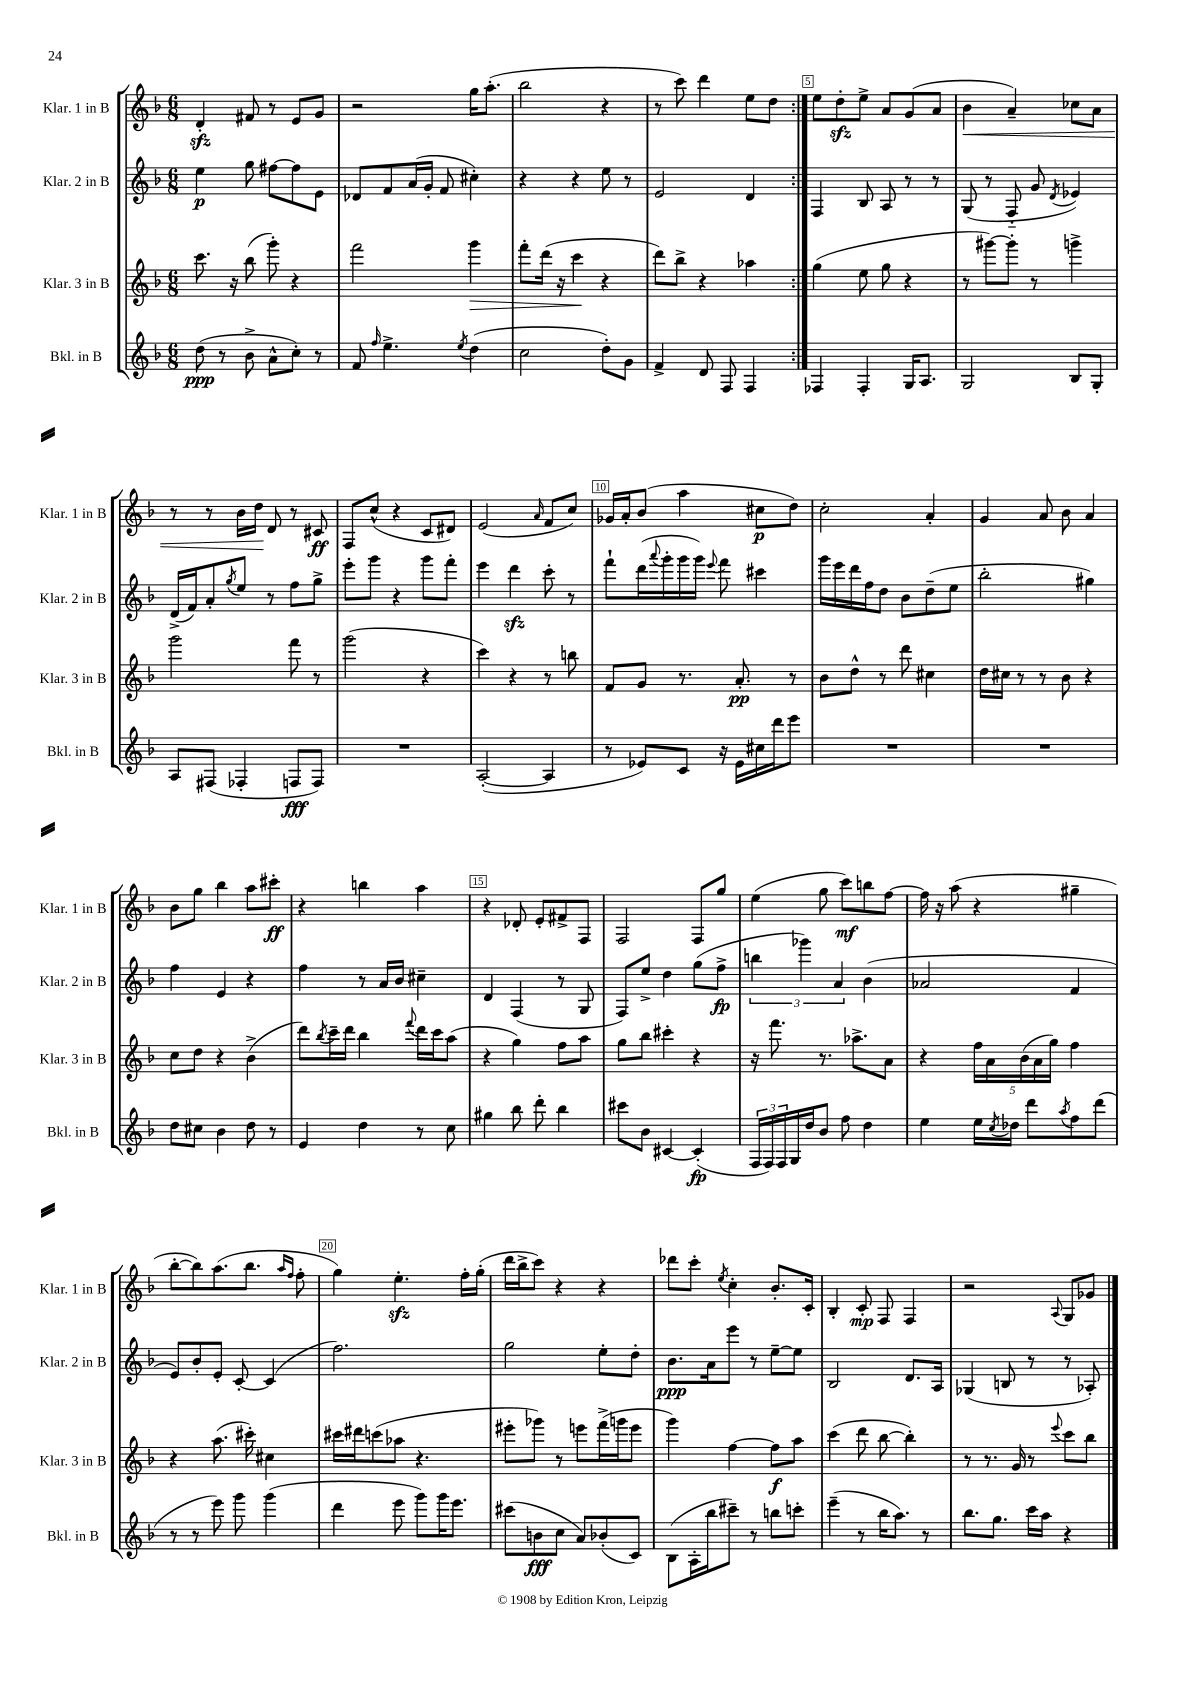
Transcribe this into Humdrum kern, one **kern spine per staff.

**kern	**dynam	**kern	**dynam	**kern	**dynam	**kern	**dynam
*part4	*part4	*part3	*part3	*part2	*part2	*part1	*part1
*staff4	*staff4	*staff3	*staff3	*staff2	*staff2	*staff1	*staff1
*I"Bkl. in B	*	*I"Klar. 3 in B	*	*I"Klar. 2 in B	*	*I"Klar. 1 in B	*
*I'Bkl. in B	*	*I'Klar. 3 in B	*	*I'Klar. 2 in B	*	*I'Klar. 1 in B	*
*clefG2	*	*clefG2	*	*clefG2	*	*clefG2	*
*k[b-]	*	*k[b-]	*	*k[b-]	*	*k[b-]	*
*M6/8	*	*M6/8	*	*M6/8	*	*M6/8	*
=1	=1	=1	=1	=1	=1	=1	=1
(8dd\	ppp	8.ccc\	.	4ee\	p	4dzz'/	.
8r	.	.	.	.	.	.	.
.	.	16r	.	.	.	.	.
8b-^\	.	(8bb-\	.	8gg\	.	8f#X/	.
8a^^\L	.	8ggg'\)	.	[8ff#X\L	.	8r	.
8cc'\J)	.	4r	.	8ff#\]	.	8e/L	.
8r	.	.	.	8e\J	.	8g/J	.
=2	=2	=2	=2	=2	=2	=2	=2
8f/	.	2fff\	.	8d-X/L	.	2r	.
16qqff/	.	.	.	.	.	.	.
4.ee^\	.	.	.	8f/	.	.	.
.	.	.	.	(16a/L	.	.	.
.	.	.	.	16g'/JJ	.	.	.
.	.	.	.	8f/	.	.	.
8qee/	.	.	.	.	.	.	.
!	!	!	!LO:HP:b	!	!	!	!
(4dd\	.	4ggg\	>	4cc#X'\)	.	16gg\KL	.
.	.	.	.	.	.	(8.aa'\J	.
=3	=3	=3	=3	=3	=3	=3	=3
2cc\	.	8fff'\L	.	4r	.	2bb-\	.
.	.	(16ddd\Jk	.	.	.	.	.
.	.	16r	.	.	.	.	.
.	.	4ccc\	.	4r	.	.	.
8dd'\L)	.	4r	]	8ee\	.	4r	.
8g\J	.	.	.	8r	.	.	.
=4	=4	=4	=4	=4	=4	=4	=4
4f^/	.	8ddd\L)	.	2e/	.	8r	.
.	.	8bb-^\J	.	.	.	8ccc\)	.
8d/	.	4r	.	.	.	4ddd\	.
8F/	.	.	.	.	.	.	.
4F/	.	4aa-X\	.	4d/	.	8ee\L	.
.	.	.	.	.	.	8dd\J	.
=5:|!	=5:|!	=5:|!	=5:|!	=5:|!	=5:|!	=5:|!	=5:|!
4F-X/	.	(4gg\	.	4F/	.	8ee\L	.
.	.	.	.	.	.	8ddzz'\	.
4F-'/	.	8ee\	.	8B-/	.	8ee^\J	.
.	.	8gg\	.	8A/	.	8a/L	.
16G/KL	.	4r	.	8r	.	(8g/	.
8.A/J	.	.	.	.	.	.	.
.	.	.	.	8r	.	8a/J	.
=6	=6	=6	=6	=6	=6	=6	=6
!	!	!	!	!	!	!	!LO:HP:b
2G/	.	8r	.	(8G/	.	4b-\	<
.	.	[8ggg#X\L)	.	8r	.	.	.
.	.	8ggg#'\J]	.	8F/	.	4a~/)	.
.	.	8r	.	8g/	.	.	.
.	.	.	.	8qd/	.	.	.
8B-/L	.	4gggn^\	.	4e-X/)	.	8cc-X\L	.
8G'/J	.	.	.	.	.	8a\J	.
!!LO:LB:g=z
=7	=7	=7	=7	=7	=7	=7	=7
8A/L	.	2ggg\	.	(16d^/LL	.	8r	.
.	.	.	.	16f/J)	.	.	.
(8F#X/J	.	.	.	8a'/	.	8r	.
.	.	.	.	8qgg/	.	.	.
4F-X'/	.	.	.	8ee/J	.	16b-\LL	.
.	.	.	.	.	.	16dd\JJ	.
.	.	.	.	8r	.	8d/	[
8Fn/L	fff	8fff\	.	8ff\L	.	8r	.
8F/J)	.	8r	.	8gg^\J	.	8c#X/	ff
=8	=8	=8	=8	=8	=8	=8	=8
2.r	.	(2ggg\	.	8eee'\L	.	8F/L	.
.	.	.	.	8ggg\J	.	(8cc^^/J	.
.	.	.	.	4r	.	4r	.
.	.	4r	.	8ggg\L	.	8c/L	.
.	.	.	.	8fff'\J	.	8d#X/J)	.
=9	=9	=9	=9	=9	=9	=9	=9
([2A'/	.	4ccc\)	.	4eee\	.	(2e/	.
.	.	4r	.	4dddzz\	.	.	.
.	.	.	.	.	.	16qqa/	.
4A/]	.	8r	.	8ccc'\	.	8f/L	.
.	.	8bbn\	.	8r	.	8cc/J)	.
=10	=10	=10	=10	=10	=10	=10	=10
8r	.	8f/L	.	8fff`\L	.	16g-X/LL	.
.	.	.	.	.	.	16a'/J	.
8e-X/L)	.	8g/J	.	(16ddd\L	.	(8b-/J	.
.	.	.	.	8qqaaa/	.	.	.
.	.	.	.	16ggg'\	.	.	.
8c/J	.	8.r	.	16ggg\	.	4aa\	.
.	.	.	.	16ggg\JJ)	.	.	.
.	.	.	.	8qqeee/	.	.	.
16r	.	.	.	8fff\	.	.	.
16e-\LL	.	8.a'/	pp	.	.	.	.
16cc#X\	.	.	.	4ccc#X\	.	8cc#X\L	p
16ddd\J	.	.	.	.	.	.	.
8eee\J	.	8r	.	.	.	8dd\J)	.
=11	=11	=11	=11	=11	=11	=11	=11
2.r	.	8b-\L	.	16ggg\LL	.	2cc'\	.
.	.	.	.	16eee\	.	.	.
.	.	8dd^^\J	.	16ddd\	.	.	.
.	.	.	.	16ff\J	.	.	.
.	.	8r	.	8dd\J	.	.	.
.	.	8ddd\	.	8b-\L	.	.	.
.	.	4cc#X\	.	(8dd~\	.	4a'/	.
.	.	.	.	8ee\J	.	.	.
=12	=12	=12	=12	=12	=12	=12	=12
2.r	.	16dd\LL	.	2bb-'\	.	4g/	.
.	.	16cc#X\JJ	.	.	.	.	.
.	.	8r	.	.	.	.	.
.	.	8r	.	.	.	8a/	.
.	.	8b-\	.	.	.	8b-\	.
.	.	4r	.	4gg#X\)	.	4a/	.
!!LO:LB:g=z
=13	=13	=13	=13	=13	=13	=13	=13
8dd\L	.	8cc\L	.	4ff\	.	8b-\L	.
8cc#X\J	.	8dd\J	.	.	.	8gg\J	.
4b-\	.	4r	.	4e/	.	4bb-\	.
8dd\	.	(4b-^\	.	4r	.	8aa\L	.
8r	.	.	.	.	.	8ccc#X'\J	ff
=14	=14	=14	=14	=14	=14	=14	=14
4e/	.	8ddd\L)	.	4ff\	.	4r	.
.	.	8qbb-/	.	.	.	.	.
.	.	16ccc~\L	.	.	.	.	.
.	.	16ddd\JJ	.	.	.	.	.
4dd\	.	4bb-\	.	8r	.	4bbn\	.
.	.	.	.	16a/LL	.	.	.
.	.	.	.	16b-/JJ	.	.	.
.	.	8qqfff/	.	.	.	.	.
8r	.	16ddd\LL	.	4cc#X~\	.	4aa\	.
.	.	16ccc\J	.	.	.	.	.
8cc\	.	(8aa\J	.	.	.	.	.
=15	=15	=15	=15	=15	=15	=15	=15
4gg#X\	.	4r	.	4d/	.	4r	.
8bb-\	.	4gg\)	.	(4F/	.	8d-X'/	.
8ddd'\	.	.	.	.	.	8e'/L	.
4bb-\	.	8ff\L	.	8r	.	8f#X^/	.
.	.	8aa\J	.	8G/	.	8F/J	.
=16	=16	=16	=16	=16	=16	=16	=16
8ccc#X\L	.	8gg\L	.	8F/L)	.	2F/	.
8b-\J	.	8bb-\J	.	8ee^/J	.	.	.
[4c#X/	.	4ccc#X'\	.	4dd\	.	.	.
(4c#'/]	fp	4r	.	(8gg\L	.	8F/L	.
.	.	.	.	8ff^\J	fp	8gg/J	.
=17	=17	=17	=17	=17	=17	=17	=17
24F/LL	.	16r	.	6bbn\	.	(4ee\	.
24F/)	.	.	.	.	.	.	.
.	.	8.fff\	.	.	.	.	.
24F/	.	.	.	.	.	.	.
16G/	.	.	.	.	.	.	.
.	.	.	.	6ggg-X\)	.	.	.
16dd/J	.	.	.	.	.	.	.
8b-/J	.	8.r	.	.	.	8gg\	.
.	.	.	.	6a/	.	.	.
8ff\	.	.	.	.	.	8ccc\L)	mf
.	.	8.aa-X^\L	.	.	.	.	.
4dd\	.	.	.	(4b-\	.	8bbn\	.
.	.	8a\J	.	.	.	[8ff\J	.
=18	=18	=18	=18	=18	=18	=18	=18
4ee\	.	4r	.	2a-X/	.	16ff\]	.
.	.	.	.	.	.	16r	.
.	.	.	.	.	.	(8aa\	.
16ee\LL	.	20ff\LL	.	.	.	4r	.
.	.	20a\	.	.	.	.	.
8qcc/	.	.	.	.	.	.	.
16dd-X\JJ	.	.	.	.	.	.	.
.	.	(20b-\	.	.	.	.	.
8ddd\L	.	.	.	.	.	.	.
.	.	20a\	.	.	.	.	.
.	.	20gg\JJ)	.	.	.	.	.
8qaa/	.	.	.	.	.	.	.
8ff\	.	4ff\	.	4f/	.	4gg#X~\	.
(8ddd\J	.	.	.	.	.	.	.
!!LO:LB:g=z
=19	=19	=19	=19	=19	=19	=19	=19
8r	.	4r	.	8e/L)	.	[8bb-'\L	.
8r	.	.	.	8b-'/	.	8bb-\])	.
8eee\)	.	(8.aa\	.	8e'/J	.	(8.aa\	.
8ggg\	.	.	.	[8c'/	.	.	.
.	.	16ccc#X'\)	.	.	.	8.bb-\J	.
(4ggg\	.	4cc#X\	.	(4c/]	.	.	.
.	.	.	.	.	.	16qqaa/LL	.
.	.	.	.	.	.	16qqff/JJ	.
.	.	.	.	.	.	8ff'\	.
=20	=20	=20	=20	=20	=20	=20	=20
4ddd\	.	16ccc#X\LL	.	2.ff\)	.	4gg\)	.
.	.	16ddd#X\J	.	.	.	.	.
.	.	(8cccn\	.	.	.	.	.
8eee\	.	8aa-X\J	.	.	.	4.eezz'\	.
8ggg\L)	.	4.r	.	.	.	.	.
16ggg\K	.	.	.	.	.	.	.
8.eee\J	.	.	.	.	.	.	.
.	.	.	.	.	.	16ff'\LL	.
.	.	.	.	.	.	(16gg'\JJ	.
=21	=21	=21	=21	=21	=21	=21	=21
(8ccc#X\L	.	8eee#X'\L	.	2gg\	.	16ddd\LL	.
.	.	.	.	.	.	16bb-^\J	.
8bn\	fff	8ggg-X\J)	.	.	.	8ccc\J)	.
8cc\J	.	8r	.	.	.	4r	.
8a/L)	.	8eeen\L	.	.	.	.	.
(8b-X'/	.	(16fff^\L	.	8ee'\L	.	4r	.
.	.	16gggn\J	.	.	.	.	.
8c/J)	.	8eee\J	.	8dd'\J	.	.	.
=22	=22	=22	=22	=22	=22	=22	=22
(8B-\L	.	4ggg\)	.	8.b-\L	ppp	8ddd-X\L	.
16A'\L	.	.	.	.	.	8ccc'\J	.
16bb-\J	.	.	.	16a\k	.	.	.
.	.	.	.	.	.	8qee/	.
8ccc#X~\J)	.	[4ff\	.	8eee\J	.	4cc'\	.
8r	.	.	.	8r	.	.	.
8bbn\L	.	8ff\L]	f	[8ee~\L	.	8.b-'/L	.
8cccn'\J	.	8aa\J	.	8ee\J]	.	.	.
.	.	.	.	.	.	16c'/Jk	.
=23	=23	=23	=23	=23	=23	=23	=23
(4eee~\	.	(4ccc\	.	2B-/	.	4B-'/	.
8r	.	8ddd\	.	.	.	8c'/	mp
16bb-\KL	.	[8bb-\	.	.	.	8F/	.
8.aa\J)	.	.	.	.	.	.	.
.	.	4bb-'\])	.	8.d/L	.	4F/	.
8r	.	.	.	.	.	.	.
.	.	.	.	16A/Jk	.	.	.
=24	=24	=24	=24	=24	=24	=24	=24
8.bb-\L	.	8r	.	(4G-X/	.	2r	.
.	.	8.r	.	.	.	.	.
8.gg\J	.	.	.	.	.	.	.
.	.	.	.	8Bn/	.	.	.
.	.	16g/	.	.	.	.	.
16ccc\LL	.	8r	.	8r	.	.	.
16aa\JJ	.	.	.	.	.	.	.
.	.	8qqeee/	.	.	.	8qqA/	.
4r	.	8ccc\L	.	8r	.	8G/L	.
.	.	8bb-\J	.	8A-X'/)	.	8g-X/J	.
==	==	==	==	==	==	==	==
*-	*-	*-	*-	*-	*-	*-	*-
